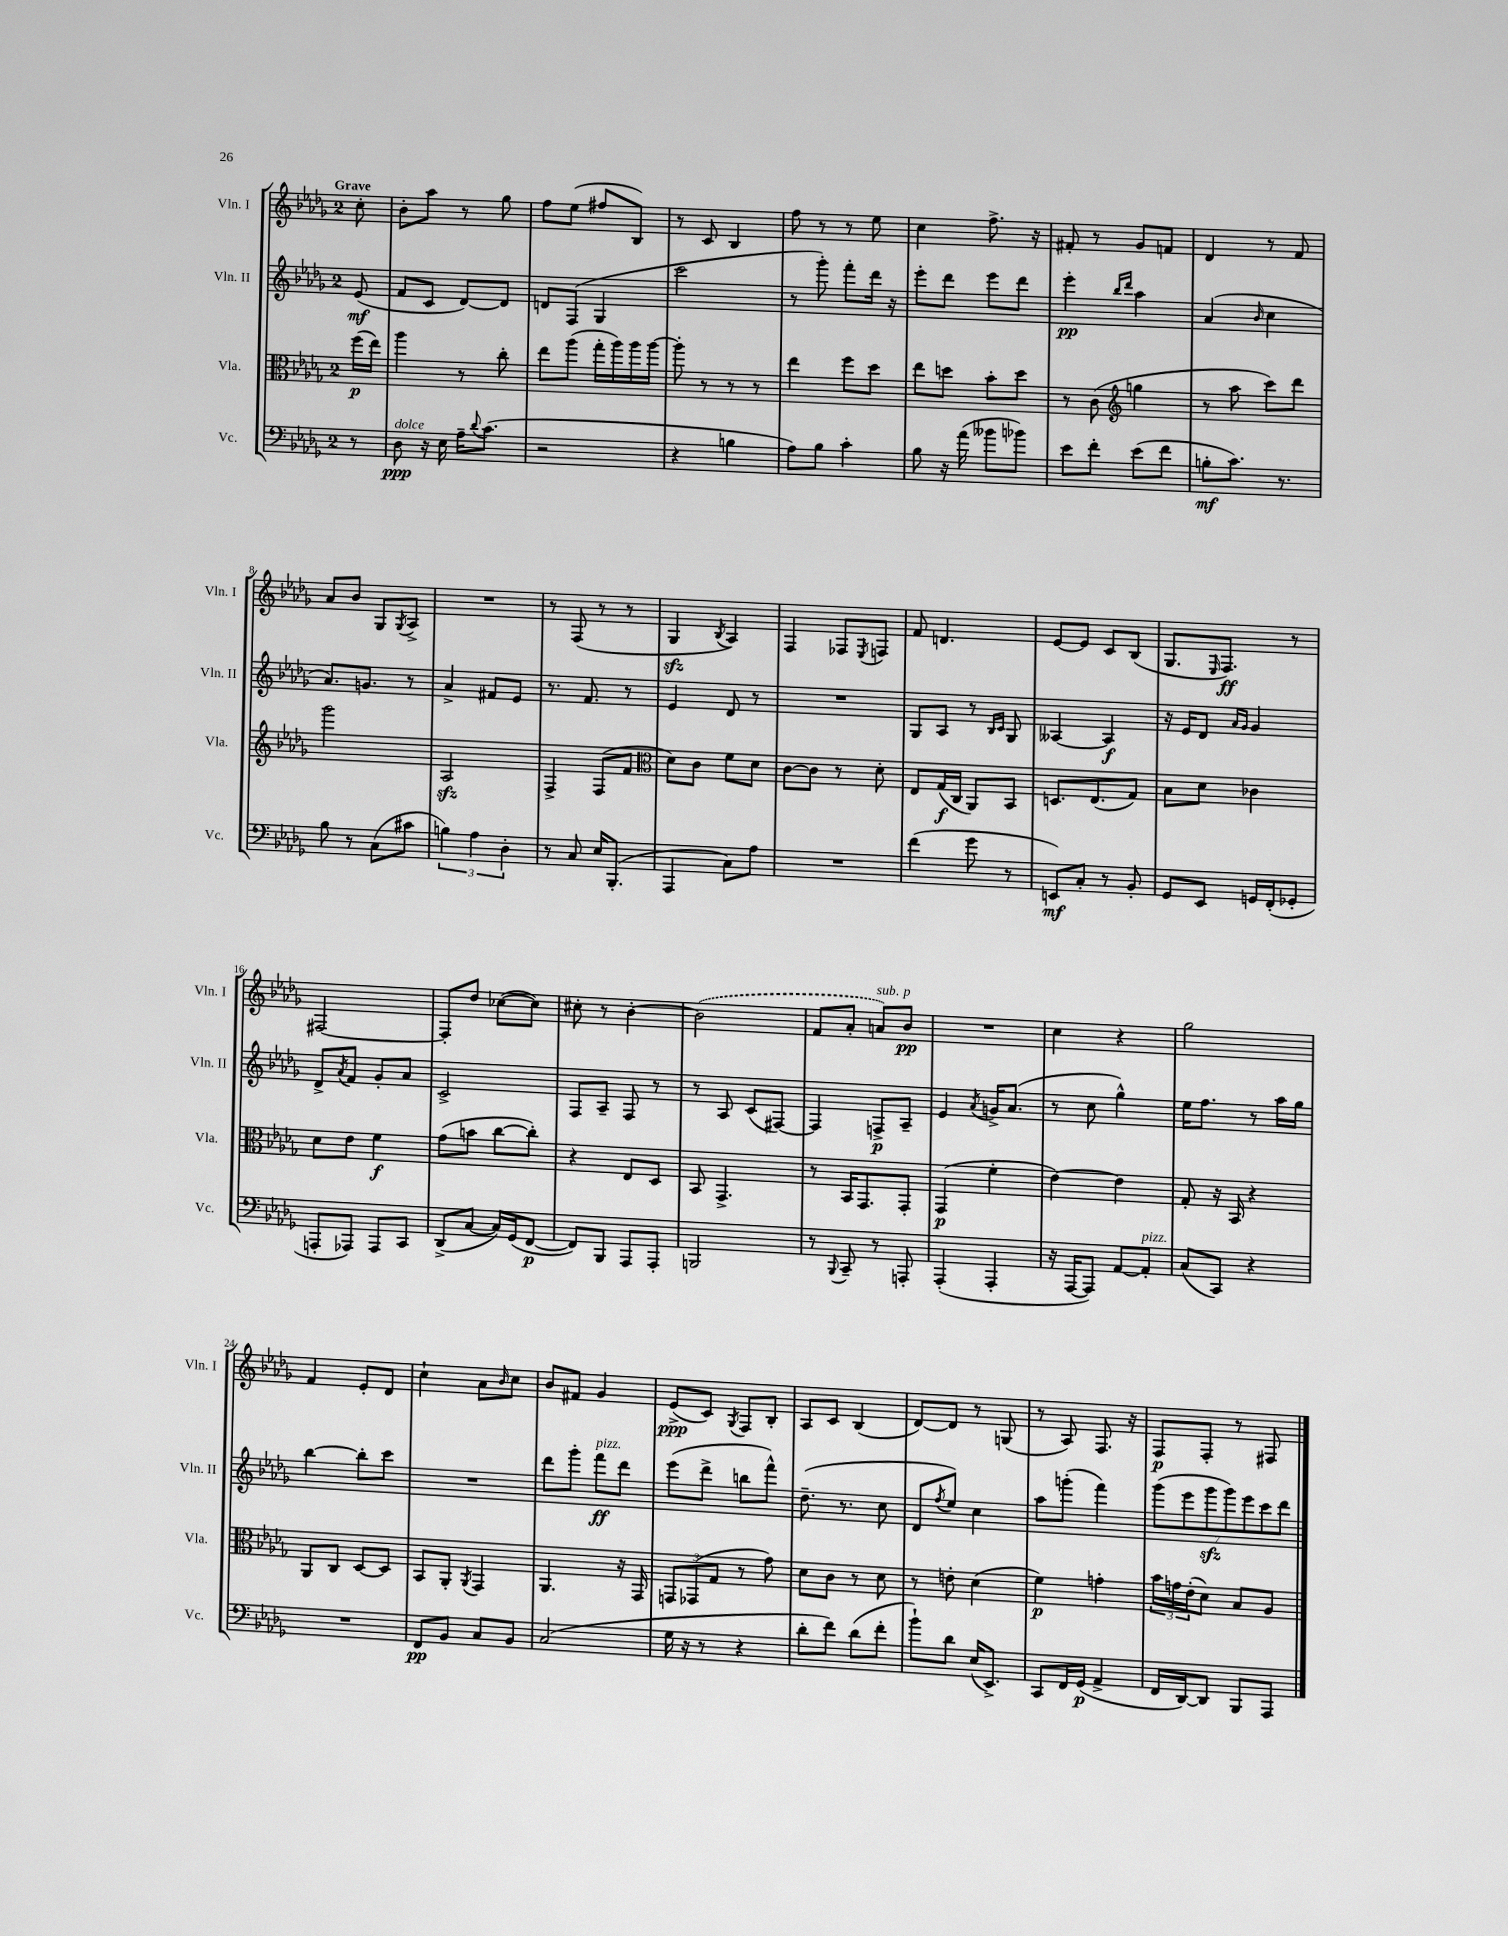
<<
\new StaffGroup <<
\new Staff = "s0" \with { instrumentName = "Vln. I" shortInstrumentName = "Vln. I" } {
    \clef treble \key des \major \once \override Staff.TimeSignature.style = #'single-digit \time 2/4 \partial 8 \tempo "Grave"
    c''8-. |
    bes'8-. aes''8 r8 ges''8 |
    f''8 ees''8( fis''8 bes8) |
    r8 c'8 bes4 |
    f''8 r8 r8 ees''8 |
    c''4 f''8.-> r16 |
    fis'8-. r8 ges'8 f'8 |
    des'4 r8 f'8 |
    aes'8 bes'8 ges8 \acciaccatura { ges8 } aes8-> |
    R2 |
    r8 f8( r8 r8 |
    ges4\sfz \acciaccatura { bes8 } aes4) |
    f4 fes8 \acciaccatura { ees8 } f8 |
    f'8 d'4. |
    ees'8~ ees'8 c'8 bes8( |
    ges8. \grace { ees16 } f8.\ff) r8 |
    fis2~ |
    fis8-. des''8 ces''8~( ces''8) |
    cis''8-. r8 bes'4~-. |
    \once \slurDashed bes'2( |
    f'8 aes'8-. a'8^\markup { \italic "sub. p" }) bes'8\pp |
    R2 |
    c''4 r4 |
    ges''2 |
    f'4 ees'8-. des'8 |
    c''4-! aes'8 \grace { bes'16 } c''8 |
    bes'8 fis'8 ges'4 |
    ees'8->\ppp( c'8) \acciaccatura { ges8 } f8 bes8-. |
    aes8 c'8 bes4( |
    des'8~) des'8 r8 g8( |
    r8 aes8) f8. r16 |
    f8\p f8-. r8 fis8 \bar "|." |
}
\new Staff = "s1" \with { instrumentName = "Vln. II" shortInstrumentName = "Vln. II" } {
    \clef treble \key des \major \once \override Staff.TimeSignature.style = #'single-digit \time 2/4 \partial 8
    ees'8\mf( |
    f'8 c'8 des'8~) des'8 |
    d'8 f8( ges4 |
    c'''2 |
    r8 ges'''8-.) f'''8-. des'''16 r16 |
    ees'''8-. des'''8 ees'''8 des'''8 |
    ees'''4-.\pp \grace { bes''16 des'''16 } aes''4 |
    aes'4( \grace { bes'16 } c''4 |
    aes'8.) g'8. r8 |
    aes'4-> fis'8 ees'8 |
    r8. f'8. r8 |
    ees'4 des'8 r8 |
    R2 |
    ges8 aes8 r8 \grace { bes16 c'16 } ges8 |
    aeses4~ aeses4\f |
    r16 ees'16 des'8 \grace { aes'16 ges'16 } ges'4 |
    des'8-> \acciaccatura { aes'8 } f'8 ges'8-. aes'8 |
    c'2-> |
    f8 aes8-- f8 r8 |
    r8 aes8 c'8( fis8~) |
    fis4 f8->\p aes8-- |
    ees'4 \acciaccatura { aes'8 } g'16-> aes'8.( |
    r8 c''8 ges''4-^) |
    ees''16 f''8. r8 aes''16 ges''16 |
    bes''4~ bes''8-. c'''8 |
    R2 |
    des'''8 ges'''8-. f'''8\ff^\markup { \italic "pizz." } des'''8 |
    ees'''8( des'''8-> b''8 f'''8-^) |
    des''8.--( r8. c''8 |
    des'8 \acciaccatura { f''8 } ees''8) c''4 |
    aes''8 g'''8-.( f'''4) |
    \tuplet 7/4 { ges'''8( ees'''8 ges'''8\sfz ges'''8) ees'''8 c'''8 des'''8 } \bar "|." |
}
\new Staff = "s2" \with { instrumentName = "Vla." shortInstrumentName = "Vla." } {
    \clef alto \key des \major \once \override Staff.TimeSignature.style = #'single-digit \time 2/4 \partial 8
    f''16\p( ees''16) |
    aes''4 r8 c''8-. |
    ees''8 aes''8( ges''16-. aes''16) aes''16 aes''16~ |
    aes''8-. r8 r8 r8 |
    ees''4 f''8 des''8 |
    ees''8 d''8 bes'8-. d''8 |
    r8 c'8( \clef treble g''4 |
    r8 aes''8 c'''8) des'''8 |
    ges'''2 |
    aes2\sfz |
    f4-> f8( f'8 |
    \clef alto des'8) c'8 f'8 des'8 |
    c'8~ c'8 r8 des'8-. |
    ees8 ges16\f( c16 aes,8) bes,8 |
    d8. ees8.( ges8) |
    bes8 des'8 ces'4 |
    des'8 ees'8 f'4\f |
    ges'8( b'8 c''8~ c''8-.) |
    r4 ees8 des8 |
    bes,8 ges,4.-> |
    r8 bes,16 ges,8. ges,8-. |
    ges,4\p( f'4-. |
    ees'4~) ees'4 |
    ges8-. r16 bes,16 r4 |
    aes,8 c8 des8~ des8 |
    bes,8 aes,8-. \acciaccatura { aes,8 } ges,4 |
    aes,4. r16 ges,16 |
    \tuplet 3/2 { g,8 ges,8( ges8 } r8 ges'8) |
    des'8 c'8 r8 des'8 |
    r8 e'8-. des'4( |
    f'4\p) g'4-. |
    \tuplet 3/2 { bes'16 g'16 ees'16-.( } des'8) bes8 aes8 \bar "|." |
}
\new Staff = "s3" \with { instrumentName = "Vc." shortInstrumentName = "Vc." } {
    \clef bass \key des \major \once \override Staff.TimeSignature.style = #'single-digit \time 2/4 \partial 8
    r8 |
    des8\ppp^\markup { \italic "dolce" } r16 ees16 aes16-- \appoggiatura { des'8 } c'8.( |
    r2 |
    r4 b4 |
    aes8) bes8 c'4-. |
    bes8 r16 aes'16( beses'8 bes'8) |
    ees'8 f'8-. ees'8( f'8 |
    b8-.\mf c'8.) r8. |
    bes8 r8 c8( cis'8 |
    \tuplet 3/2 { b4) aes4 des4-. } |
    r8 c8 ees16 bes,,8.-.( |
    aes,,4 c8) aes8 |
    R2 |
    f'4( ges'8 r8 |
    e,8\mf) c8-. r8 bes,8-. |
    ges,8 ees,8 g,16 f,16-.( ges,8-. |
    a,,8-. aes,,8) aes,,8 c,8 |
    des,8->( c8~ c16) ges,16( f,8~\p |
    f,8) bes,,8 aes,,8 aes,,8-. |
    b,,2 |
    r8 \appoggiatura { bes,,8 } c,8-- r8 a,,8-. |
    aes,,4-.( aes,,4-. |
    r16 aes,,16~ aes,,8) aes,8~ aes,8-.^\markup { \italic "pizz." } |
    c8( c,8) r4 |
    R2 |
    f,8\pp bes,8 c8 bes,8 |
    c2( |
    ges16 r16 r8 r4 |
    des'8-. f'8) des'8( f'8-. |
    bes'8-!) des'8 ees16( ees,8.->) |
    c,8 f,16 ges,16\p( aes,4-> |
    f,16 des,16~) des,8 bes,,8 aes,,8 \bar "|." |
}
>>
>>
